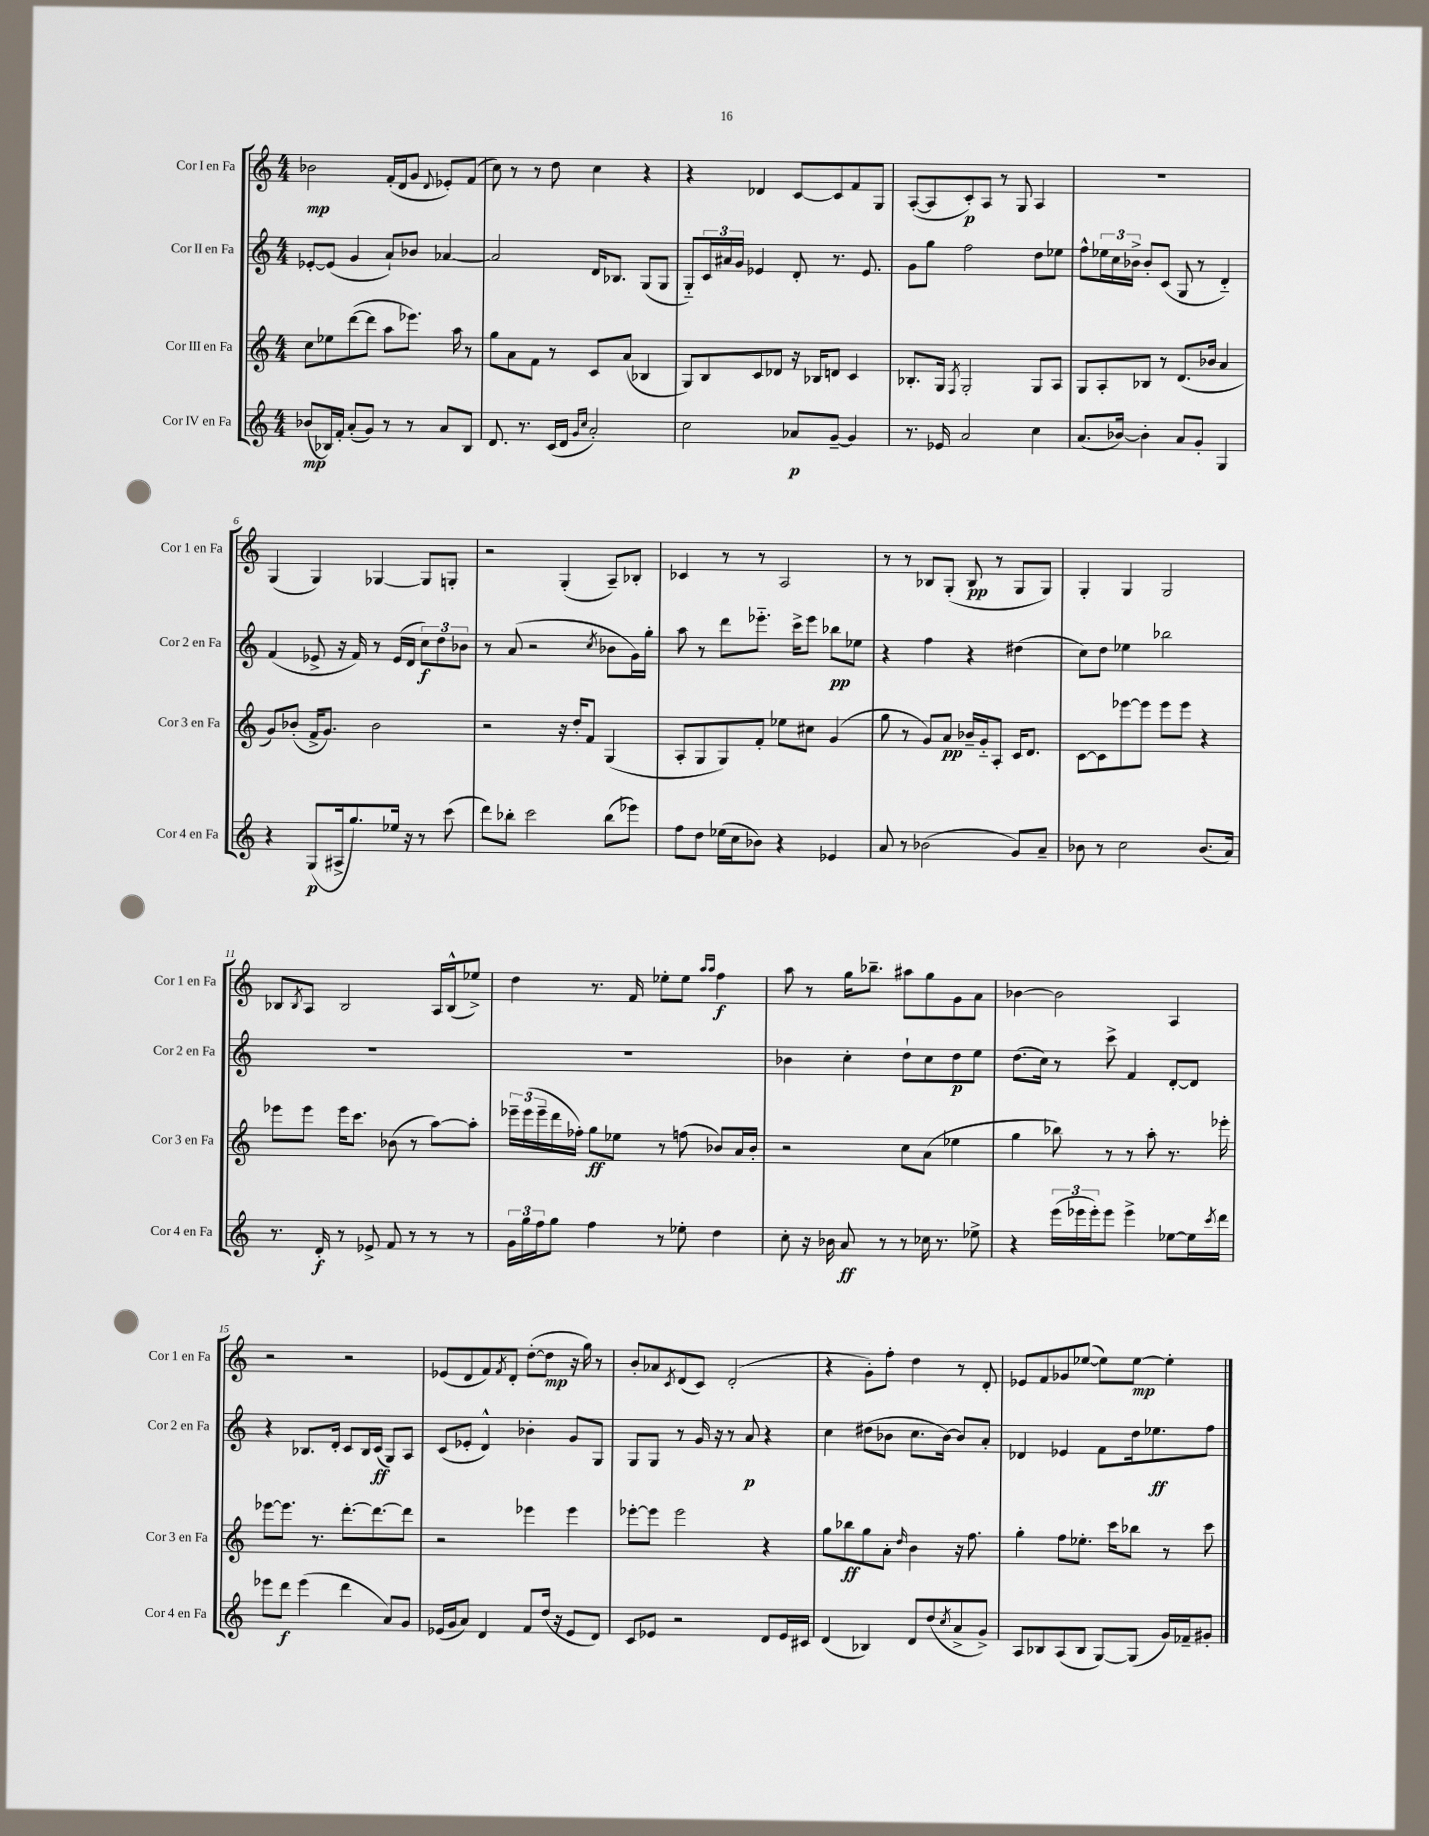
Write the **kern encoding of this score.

**kern	**kern	**kern	**kern
*staff4	*staff3	*staff2	*staff1
*clefG2	*clefG2	*clefG2	*clefG2
*k[]	*k[]	*k[]	*k[]
*M4/4	*M4/4	*M4/4	*M4/4
(8b-	8cc	[8e-'	2b-
16B-)	8ee-	(8e-]	.
16f'	.	.	.
(8a'	([8ddd	4g	.
8g)	8ddd]	.	.
8r	8aa	8a`)	(16f'
.	.	.	16d
8r	8.eee-)	8b-	8g
.	.	.	8qqd
8a	.	[4a-	8e-')
.	16aa	.	.
8B-	8r	.	(8f
=	=	=	=
8.d	8gg	2a-]	8cc)
.	8a	.	8r
8.r	.	.	.
.	8f	.	8r
(16c	8r	.	8dd
16d	.	.	.
16qqg	.	.	.
16qqcc	.	.	.
2a')	8c	16d	4cc
.	.	8.B-	.
.	(8a	.	.
.	4B-	(8G	4r
.	.	8G	.
=	=	=	=
2cc	8G)	8G'~)	4r
.	8B	24c	.
.	.	24a#	.
.	.	24g	.
.	8c	4e-	4d-
.	8d-	.	.
8a-	16r	8d'	[8c
.	16B-	.	.
[8g~	8d	8.r	8c]
4g]	4c	.	8f
.	.	8.e-	.
.	.	.	8G
=	=	=	=
8.r	8.B-'	8g	([8A'
.	.	8gg	8A]
16e-	16G	.	.
.	8qF	.	.
2a	2G'	2ff	8c')
.	.	.	8A
.	.	.	8r
.	.	.	8G
4cc	8G	8dd	4A
.	8A	8ee-	.
=	=	=	=
(8.a	8G	8ff^^	1r
.	8A'	24ee-	.
.	.	24cc	.
[16b-)	.	.	.
.	.	24b-^	.
4b-']	8B-	8b-'	.
.	8r	(8c	.
8a	(8.d	8G	.
8g'	.	8r	.
.	16b-	.	.
4G	4a	4d'~)	.
=	=	=	=
4r	8g)	(4f	(4G
.	(8b-'	.	.
(8G	16f^	8e-^	4G)
.	8.g)	.	.
16A#^	.	16r	.
8.gg)	.	16f)	.
.	2b-	8r	[4G-
16ee-	.	(16e-	.
16r	.	16d	.
8r	.	12cc)	8G-]
.	.	12dd	.
(8ccc	.	.	8G'
.	.	12b-	.
=	=	=	=
8ddd)	2r	8r	2r
8bb-'	.	(8a	.
2ccc	.	2r	.
.	16r	.	(4G'
.	16dd'	.	.
.	8f	.	.
.	.	8qcc	.
(8bb-	(4G	8b-	8A~)
8eee-)	.	16g)	8B-'
.	.	16gg'	.
=	=	=	=
8ff	8A'	8aa	4c-
8dd	8G	8r	.
(16ee-	8G)	8ddd	8r
16cc	.	.	.
8b-)	8f'	8.eee-'~	8r
4r	8ee-	.	2A
.	.	16ccc^	.
.	8cc#	8eee-	.
4e-	(4g	8bb-	.
.	.	8ee-	.
=	=	=	=
8a	8gg	4r	8r
8r	8r	.	8r
(2b-	8g)	4ff	8B-
.	8a	.	(8G'
.	16b-~	4r	8B-
.	16g'~	.	.
.	8A'	.	8r
8g)	16c	(4dd#	8G
.	8.d	.	.
8a~	.	.	8G)
=	=	=	=
8b-	[8c	8cc)	4G'
8r	8c]	8dd	.
2cc	[8eee-	4ee-	4G
.	8eee-]	.	.
.	8eee-	2bb-	2G
.	8eee-	.	.
(8.b-	4r	.	.
16a)	.	.	.
=	=	=	=
8.r	8eee-	1r	8B-
.	.	.	8qB-
.	8eee-	.	8A
16d'	.	.	.
8r	16eee-	.	2B-
.	8.ccc	.	.
8e-^	.	.	.
8f	(8b-	.	.
8r	8r	.	.
8r	[8aa)	.	16A
.	.	.	(16B-^^
8r	8aa']	.	8ee-^)
=	=	=	=
24g	24eee-~	1r	4dd
24gg	(24eee-	.	.
24ff	24eee-~	.	.
8gg	16ddd	.	.
.	16ff-')	.	.
4ff	8gg	.	8.r
.	8ee-	.	.
.	.	.	16f
8r	8r	.	8ee-'
8ee-'	(8ff	.	8ee-
.	.	.	16qqaa
.	.	.	16qqaa
4dd	8b-)	.	4ff
.	16a	.	.
.	16b-'	.	.
=	=	=	=
8cc'	2r	4b-	8aa
16r	.	.	8r
16b-	.	.	.
8a	.	4cc'	16gg
.	.	.	8.bb-~
8r	.	.	.
8r	8cc	8dd`	8aa#
16cc-	(8a	8cc	8gg
8.r	.	.	.
.	4ee-	8dd	8g
8ee-^	.	8ee	8a
=	=	=	=
4r	4gg	(8.dd	[4b-
.	.	16cc)	.
(24eee	8bb-)	8r	2b-]
24eee-	.	.	.
24eee-')	.	.	.
8eee-	8r	8ccc^	.
4eee-^	8r	4f	.
.	8aa'	.	.
[8ee-	8.r	[8d'	4A
16ee-]	.	8d]	.
8qccc	.	.	.
16ddd	16eee-'	.	.
=	=	=	=
8eee-	[8eee-	4r	2r
8ddd	8.eee-]	.	.
(4eee-	.	8.B-	.
.	8.r	.	.
.	.	16d'	.
4ddd	[8.ddd'	8c	2r
.	.	16B-	.
.	8.ddd_	(16c	.
8a)	.	8G)	.
8g	8ddd]	8A	.
=	=	=	=
(16e-	2r	(8c	(8e-
16g	.	.	.
8a)	.	8e-'	8d
4d	.	4d^^)	8f)
.	.	.	8qf
.	.	.	8d'
8f	4eee-	4b-'	([8dd'
(16dd	.	.	8dd]
16r	.	.	.
8e-	4eee-	8g	16r
.	.	.	16gg)
8d)	.	8G	8r
=	=	=	=
8c	[8eee-'	8G	8b'
8e-	8eee-]	8G	8a-
.	.	.	8qc
2r	2eee-	8r	(8d
.	.	16g	8c)
.	.	16r	.
.	.	8r	(2d'
.	.	8a	.
8d	4r	4r	.
16e-	.	.	.
16c#	.	.	.
=	=	=	=
(4d	8gg	4cc	4r
.	8bb-	.	.
4B-)	8gg	(8dd#	8g')
.	8a'	8b-	8ff'
.	16qqdd	.	.
8d	4b	8.cc	4dd
(8dd	.	.	.
.	.	[16b-)	.
8qcc	.	.	.
8a^	16r	8b-]	8r
.	8.ff	.	.
8g^)	.	8a'	8d'
=	=	=	=
8A	4gg'	4d-	8e-
8B-	.	.	8f
(8A	8ff	4e-	8g-
8B-	8.ee-'	.	([8ee-
[8G)	.	8f	8ee-])
.	16ccc	.	.
(8G]	8bb-	16dd	[8ee-
.	.	8.ee-	.
16g)	8r	.	4ee-']
16f-~	.	.	.
8g#'	8ccc	8ff	.
==	==	==	==
*-	*-	*-	*-
